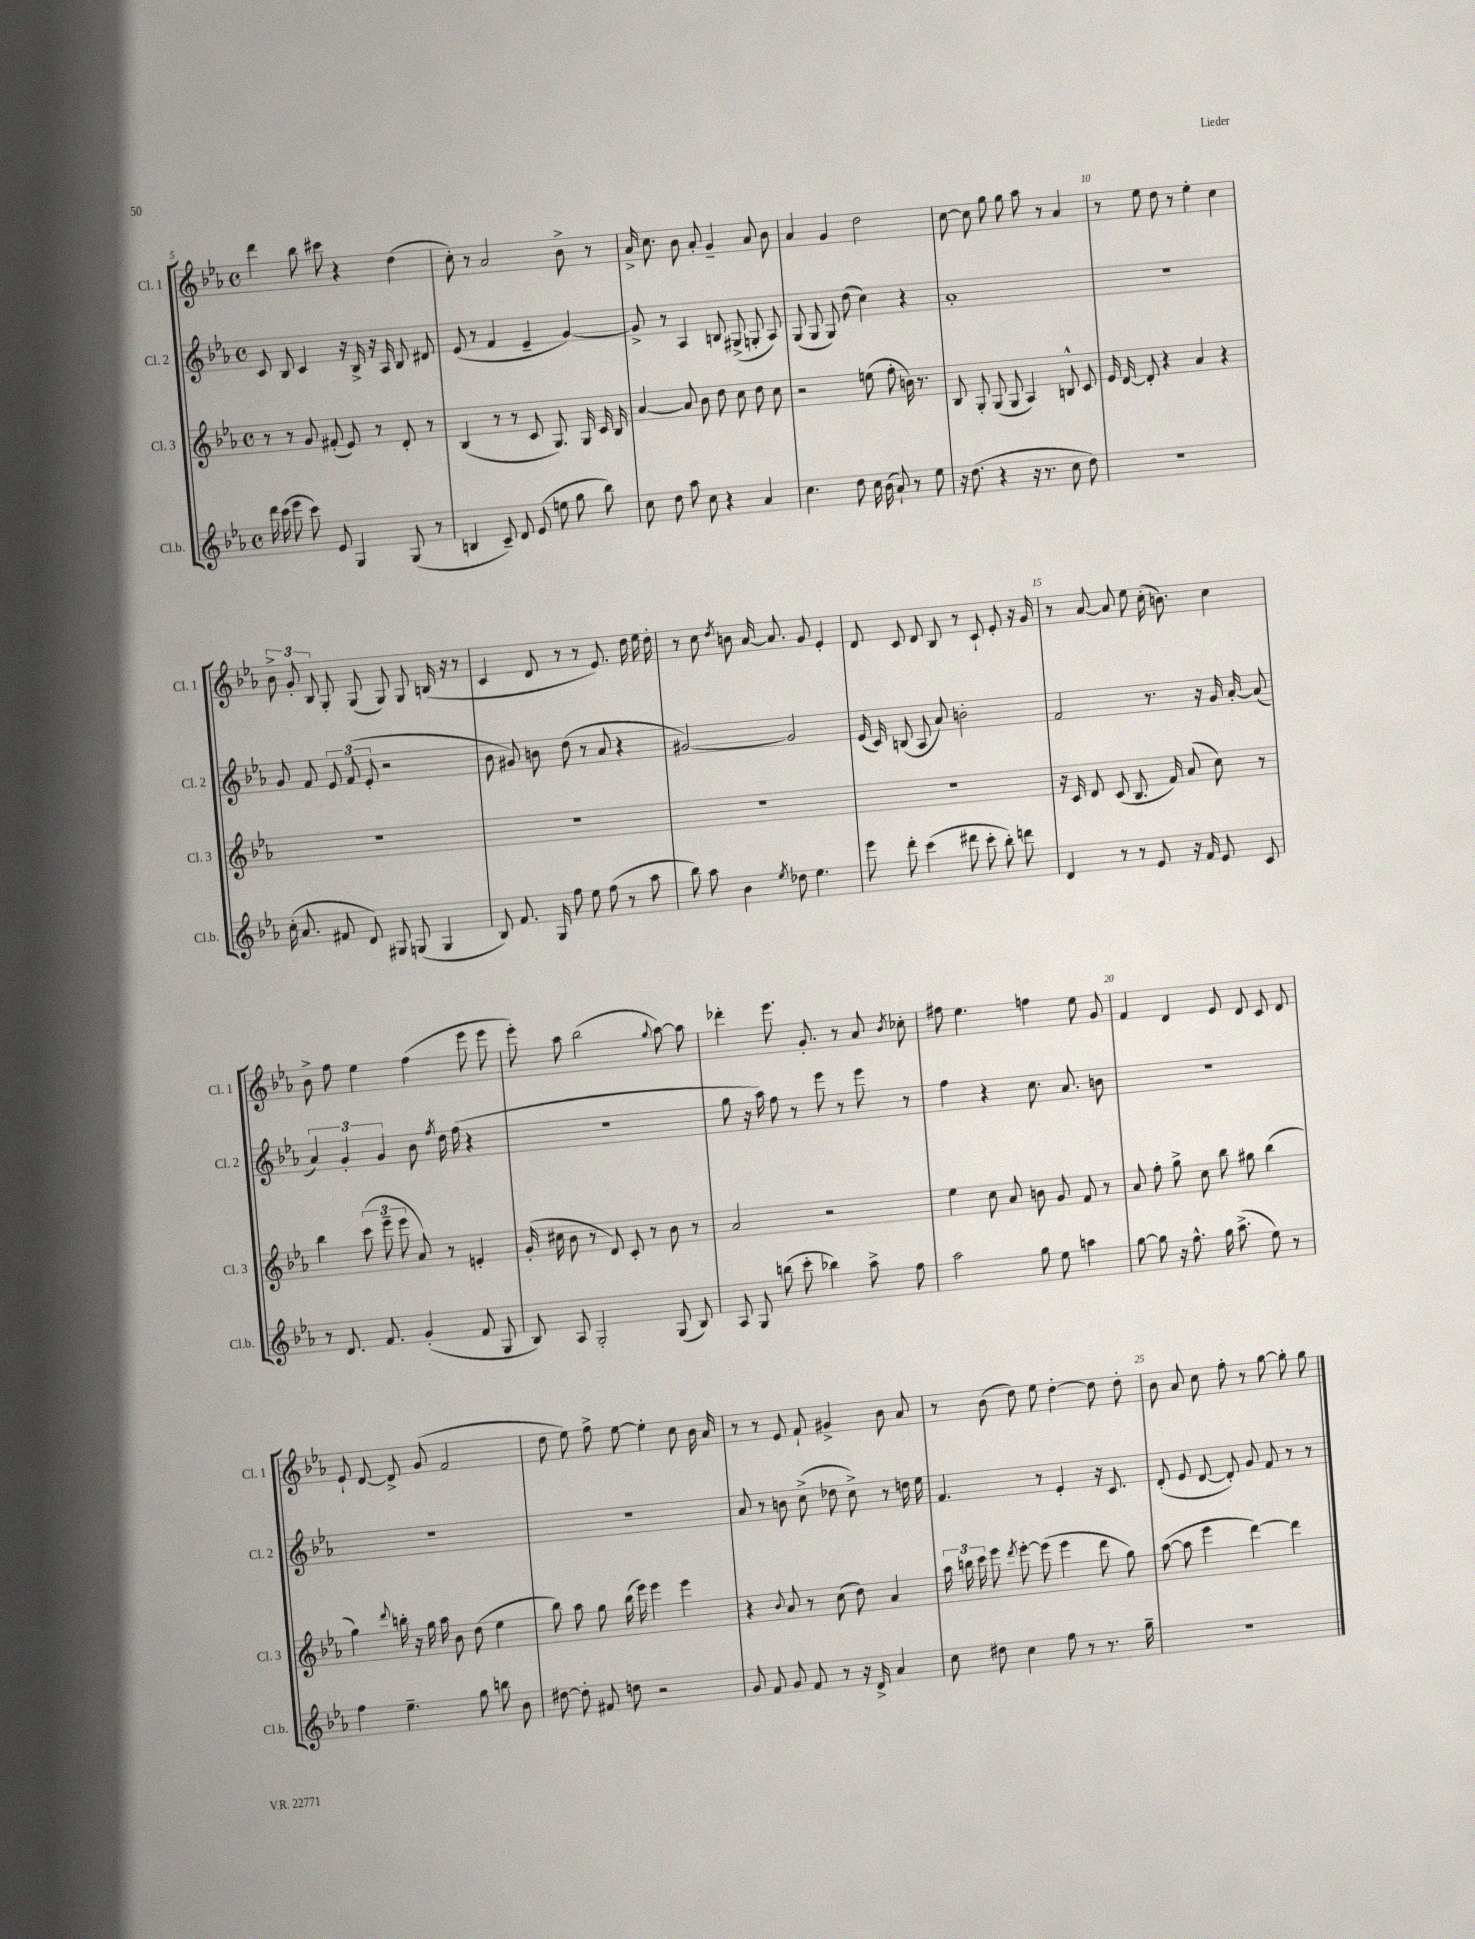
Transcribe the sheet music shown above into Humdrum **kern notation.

**kern	**kern	**kern	**kern
*staff4	*staff3	*staff2	*staff1
*clefG2	*clefG2	*clefG2	*clefG2
*k[b-e-a-]	*k[b-e-a-]	*k[b-e-a-]	*k[b-e-a-]
*M4/4	*M4/4	*M4/4	*M4/4
*met(c)	*met(c)	*met(c)	*met(c)
16ddd	8r	8c	4ddd
(16ccc	.	.	.
8eee-	8r	8B-	.
8ccc)	8g	4c	8bb-
8e-	(8f#'	.	8ccc#
4G	8e-)	16r	4r
.	.	16B-^	.
.	8r	16r	.
.	.	16A-	.
(8G	8d'	8B-	(4dd
8r	8r	8d#	.
=	=	=	=
4B	(4B-	(8e-	8cc')
.	.	8r	8r
8c~)	8r	4f	2a-
8d	8r	.	.
(8e-	8c	4e-~	.
8ee	8.G)	.	.
8gg	.	[4g)	8b-^
.	16G	.	.
8bb-)	16c	.	8r
.	16B-	.	.
=	=	=	=
8cc	[4a-	8g^]	16a-^
.	.	.	8.cc
8dd	.	8r	.
8aa-	8a-]	4A-	8b-
8cc	8b-	.	8a-'
4r	8dd	8B	4g~
.	8cc	(8G#^	.
4a-	8dd	8G'	8a-
.	8cc	8A-)	8b-
=	=	=	=
4.cc	2r	(8G	4a-
.	.	8G	.
.	.	8G)	4g
8dd	.	(8dd	.
16cc	(8ee	4cc)	2dd
(16b-	.	.	.
8a-`)	8ff'	.	.
8r	16b)	4r	.
.	8.r	.	.
8ee-	.	.	.
=	=	=	=
16r	8B-	1a-'	[8cc
(8.dd	.	.	.
.	8G'	.	8cc]
4r	(8G	.	8gg
.	8G	.	8gg
16r	4A-)	.	8aa-
8.r	.	.	.
.	.	.	8r
8cc	8B^^	.	4a-
8dd)	8c	.	.
=	=	=	=
1r	16e-	1r	8r
.	[16d	.	.
.	8d']	.	8ee-
.	4r	.	8dd
.	.	.	8r
.	4a-	.	4ee-'
.	4r	.	4cc
=	=	=	=
(16cc'	1r	8g	12b-^
8.a-	.	.	.
.	.	.	12g'
.	.	8f	.
.	.	.	12B-
8f#	.	12e-	8G'
.	.	(12f	.
8d)	.	.	(8G
.	.	12e-'	.
8G#	.	2r	8G)
(8G	.	.	8G
4G	.	.	(16B
.	.	.	16r
.	.	.	8r
=	=	=	=
8B-)	1r	8b-	4c
8.f	.	8g#)	.
.	.	8b	8d
16G	.	.	.
8ff	.	(8dd	8r
8ee-	.	8r	8r
(8ff	.	8a-	8.e-)
8r	.	4r	.
.	.	.	16dd
8aa-	.	.	16ee-
.	.	.	16dd'
=	=	=	=
8bb-)	1r	[2g#)	8r
8aa-	.	.	8cc
.	.	.	8qdd
4b-	.	.	8b
.	.	.	[16a-
.	.	.	8.a-]
8qee-	.	.	.
8dd-	.	2g#]	.
4.ee-	.	.	8g
.	.	.	4e-'
=	=	=	=
8eee-	1r	(16e-	8d
.	.	16c)	.
8ddd'	.	(8B	8c
(4ccc	.	8A-	8d
.	.	8a-)	8B-
8ddd#	.	2b'	8r
8ccc'	.	.	8c`
8bb-')	.	.	8e-'
8ddd	.	.	16r
.	.	.	16g
=	=	=	=
4d	16r	2f	8r
.	16c	.	.
.	8d	.	[8a-
8r	(8c	.	8a-]
8r	8.B-	.	8ee-
8e-	.	8.r	(16cc'
.	16f)	.	8.b)
16r	(8a-	.	.
16f	.	16r	.
8e-	8cc)	16g	4cc
.	.	[16a-'	.
8c	8r	(8a-]	.
=	=	=	=
8r	4bb-	6a-)	8b-^
8.d	.	.	8ff
.	.	6g'	.
.	(12ccc	.	4ee-
8.f	.	.	.
.	12eee-~	6g	.
.	12eee-	.	.
(4g'	8a-)	8b-	(4ff
.	.	8qff	.
.	8r	16dd	.
.	.	(16ff	.
8f	4e'	4r	8eee-
8G	.	.	8eee-
=	=	=	=
8B-)	(16g'	1r	8eee-')
.	16cc#	.	.
8A-	8b-	.	8aa-
2G'	8r	.	(2bb-
.	8d)	.	.
.	8c'	.	.
.	8r	.	.
.	.	.	8qqgg
(8G	8b-	.	[8aa-)
8B-)	8r	.	8aa-]
=	=	=	=
8A-	2a-	8gg	4ddd-'
8G	.	16r	.
.	.	16aa-)	.
(8bb	.	8ff	8.eee-
8ccc'	.	8r	.
.	.	.	8.g'
4bb-)	2r	8eee-	.
.	.	8r	8r
8aa-^	.	8eee-	8a-
.	.	.	8qb-
8ff	.	8r	8cc-'
=	=	=	=
2aa-	4ee-	4ff	8ff#
.	.	.	4.ee-
.	8cc	4r	.
.	8a-	.	.
8gg	8b	8.cc	4ff
8ee-	8g	.	.
.	.	8.a-	.
4aa	8f	.	8ee-
.	8r	8b	8g
=	=	=	=
[8gg	8a-	1r	4f
8gg]	8ff'	.	.
16r	8gg^	.	4d
8.ff^^	.	.	.
.	8cc	.	.
16gg	8bb-	.	8e-
(8.aa-^	.	.	.
.	8gg#	.	8d
8ee-)	(4bb-	.	8c
8r	.	.	8d
=	=	=	=
4ff	4gg)	1r	8e-`
.	.	.	[8d
.	8qqddd	.	.
4.ee-~	16bb'	.	8d^]
.	16r	.	.
.	16gg	.	(8g
.	16aa-	.	.
.	8b-	.	2f
8gg	(8dd	.	.
8bb	4ee-	.	.
8b-	.	.	.
=	=	=	=
[8dd#	8bb-)	1r	8dd
8dd#']	8aa-	.	8ee-)
8f#	8gg	.	8ff^
8dd	(16bb-	.	[8ee-
.	16eee-)	.	.
2r	4eee-	.	4ee-']
.	4eee-	.	8cc
.	.	.	16b-
.	.	.	16a-
=	=	=	=
8g	4r	8a-	8r
8f	.	8r	8r
.	8qqb-	.	.
8g	8a-	8b	8e-
8f	8r	(8cc^	8f`
8r	(8cc	8dd-	4g#^
16r	8dd)	8cc^)	.
16d^	.	.	.
4a-	4a-	8r	8b-
.	.	16dd	8a-
.	.	16ee-	.
=	=	=	=
8cc	24aa-	4.f	8r
.	24bb	.	.
.	24ccc	.	.
8dd#	8eee-	.	(8b-
.	8qddd	.	.
4cc	[8eee-'	.	8dd)
.	(8eee-]	8r	8ee-
8ff	4eee-	4e-'	[4dd'
8r	.	.	.
8.r	8ddd	16r	8dd]
.	.	8.c	.
.	8gg)	.	8dd'
16gg~	.	.	.
=	=	=	=
1r	([8aa-	(8d'	8b-
.	8aa-]	8e-	8a-
.	4eee-	[8d	8cc
.	.	8d'])	8ff'
.	[4ddd)	8g	8r
.	.	8f	[8gg
.	4ddd]	8r	8gg']
.	.	8r	8gg
==	==	==	==
*-	*-	*-	*-
